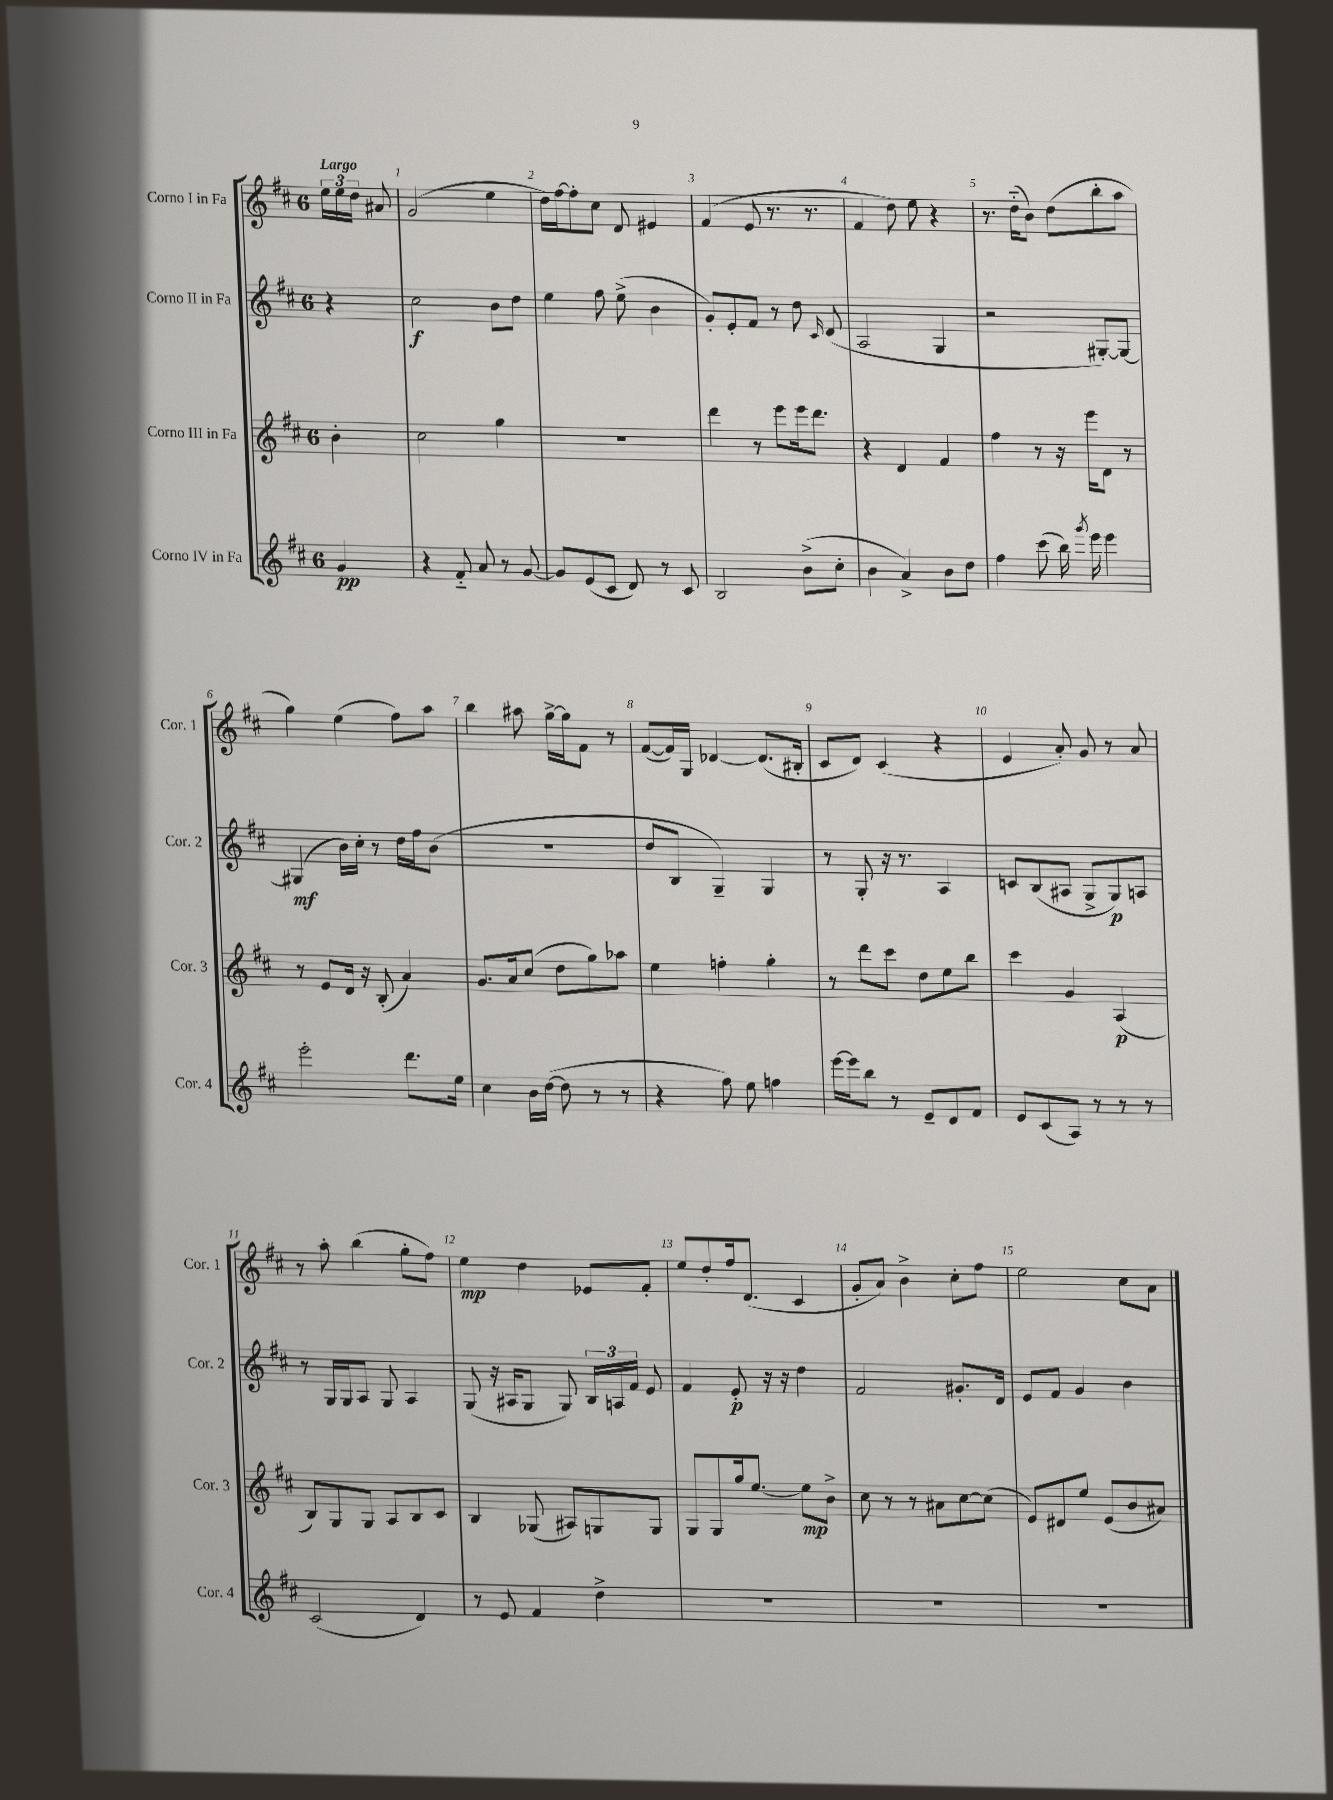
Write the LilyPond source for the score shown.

<<
\new StaffGroup <<
\new Staff = "s0" \with { instrumentName = "Corno I in Fa" shortInstrumentName = "Cor. 1" } {
    \clef treble \key d \major \once \override Staff.TimeSignature.style = #'single-digit \time 6/8 \partial 4 \tempo "Largo"
    \autoBeamOff \tuplet 3/2 { e''16[ e''16 d''16] } ais'8 |
    g'2( e''4 |
    d''16[) fis''16~ fis''8-. cis''8] d'8 eis'4 |
    fis'4( e'8 r8. r8. |
    fis'4 d''8) e''8 r4 |
    r8. d''16[-_( b'8]) d''8[( b''8-. a''8] |
    g''4) e''4( fis''8[) a''8] |
    b''4 ais''8 g''16[~-> g''16 fis'8] r8 |
    fis'8[~( fis'16) g16] des'4~ des'8.[( bis16]-. |
    cis'8[ d'8]) cis'4( r4 |
    e'4 a'8-.) g'8 r8 a'8 |
    r8 a''8-. b''4( g''8[-. fis''8]) |
    e''4\mp d''4 ees'8[ fis'8]-. |
    e''8[ d''8-. fis''16 d'8.]( cis'4 |
    g'8[-. a'8]) b'4-> cis''8[-. fis''8] |
    e''2 cis''8[ a'8] \bar "|." |
}
\new Staff = "s1" \with { instrumentName = "Corno II in Fa" shortInstrumentName = "Cor. 2" } {
    \clef treble \key d \major \once \override Staff.TimeSignature.style = #'single-digit \time 6/8 \partial 4
    \autoBeamOff r4 |
    cis''2\f b'8[ d''8] |
    e''4 fis''8 e''8->( b'4 |
    g'8[-.) e'8-. fis'8] r8 d''8 \grace { cis'16 } d'8( |
    a2 g4 |
    r2 gis8[~-.) gis8]~ |
    gis4\mf( b'16[) cis''16]-. r8 d''16[ fis''16 b'8]( |
    R2. |
    d''8[ b8] g4--) g4 |
    r8 g8-. r16 r8. a4 |
    c'8[ b8( ais8] g8[-> g8\p) a8] |
    r8 g16[ g16 a8] g8 a4 |
    g8( r16 ais16[ g8] g8) \tuplet 3/2 { b16[ a16 fis'16] } e'8 |
    fis'4 e'8-.\p r16 r16 d''4 |
    fis'2 gis'8.[-. d'16] |
    e'8[ fis'8] g'4 b'4 \bar "|." |
}
\new Staff = "s2" \with { instrumentName = "Corno III in Fa" shortInstrumentName = "Cor. 3" } {
    \clef treble \key d \major \once \override Staff.TimeSignature.style = #'single-digit \time 6/8 \partial 4
    \autoBeamOff b'4-. |
    cis''2 g''4 |
    R2. |
    d'''4 r8 e'''8[ e'''16 d'''8.] |
    r4 d'4 fis'4 |
    fis''4 r8 r16 e'''16[ d'8] r8 |
    r8 e'8[ d'16] r16 b8-.( a'4) |
    g'8.[ a'16 cis''8]( d''8[ g''8) aes''8] |
    e''4 f''4-. g''4-. |
    r8 d'''8[ cis'''8] d''8[ e''8 b''8] |
    cis'''4 g'4 a4\p( |
    b8[) g8 g8] a8[ b8 cis'8] |
    b4 ges8( ais8[) g8 g8] |
    g8[ g8 g''16 e''8.]~ e''8[\mp b'8]-> |
    cis''8 r8 r8 ais'8[ cis''8~ cis''8]( |
    e'8[) dis'8 e''8] e'8[( b'8 ais'8]) \bar "|." |
}
\new Staff = "s3" \with { instrumentName = "Corno IV in Fa" shortInstrumentName = "Cor. 4" } {
    \clef treble \key d \major \once \override Staff.TimeSignature.style = #'single-digit \time 6/8 \partial 4
    \autoBeamOff g'4\pp |
    r4 fis'8-_ a'8 r8 g'8~ |
    g'8[ e'8( cis'8] d'8) r8 cis'8 |
    b2 b'8[->( cis''8]-. |
    b'4 a'4->) b'8[ d''8] |
    fis''4 cis'''8( b''16) \acciaccatura { g'''8 } e'''16 e'''4 |
    e'''2-. d'''8.[ e''16] |
    cis''4 b'16[ d''16]~( d''8 r8 r8 |
    r4 fis''8) e''8 f''4 |
    e'''16[~ e'''16 b''8] r8 e'8[-- d'8 fis'8] |
    e'8[ cis'8( a8]) r8 r8 r8 |
    cis'2( d'4) |
    r8 e'8 fis'4 d''4-> |
    R2. |
    R2. |
    R2. \bar "|." |
}
>>
>>
\layout { \context { \Score \override BarNumber.break-visibility = ##(#f #t #t) barNumberVisibility = #all-bar-numbers-visible } }
